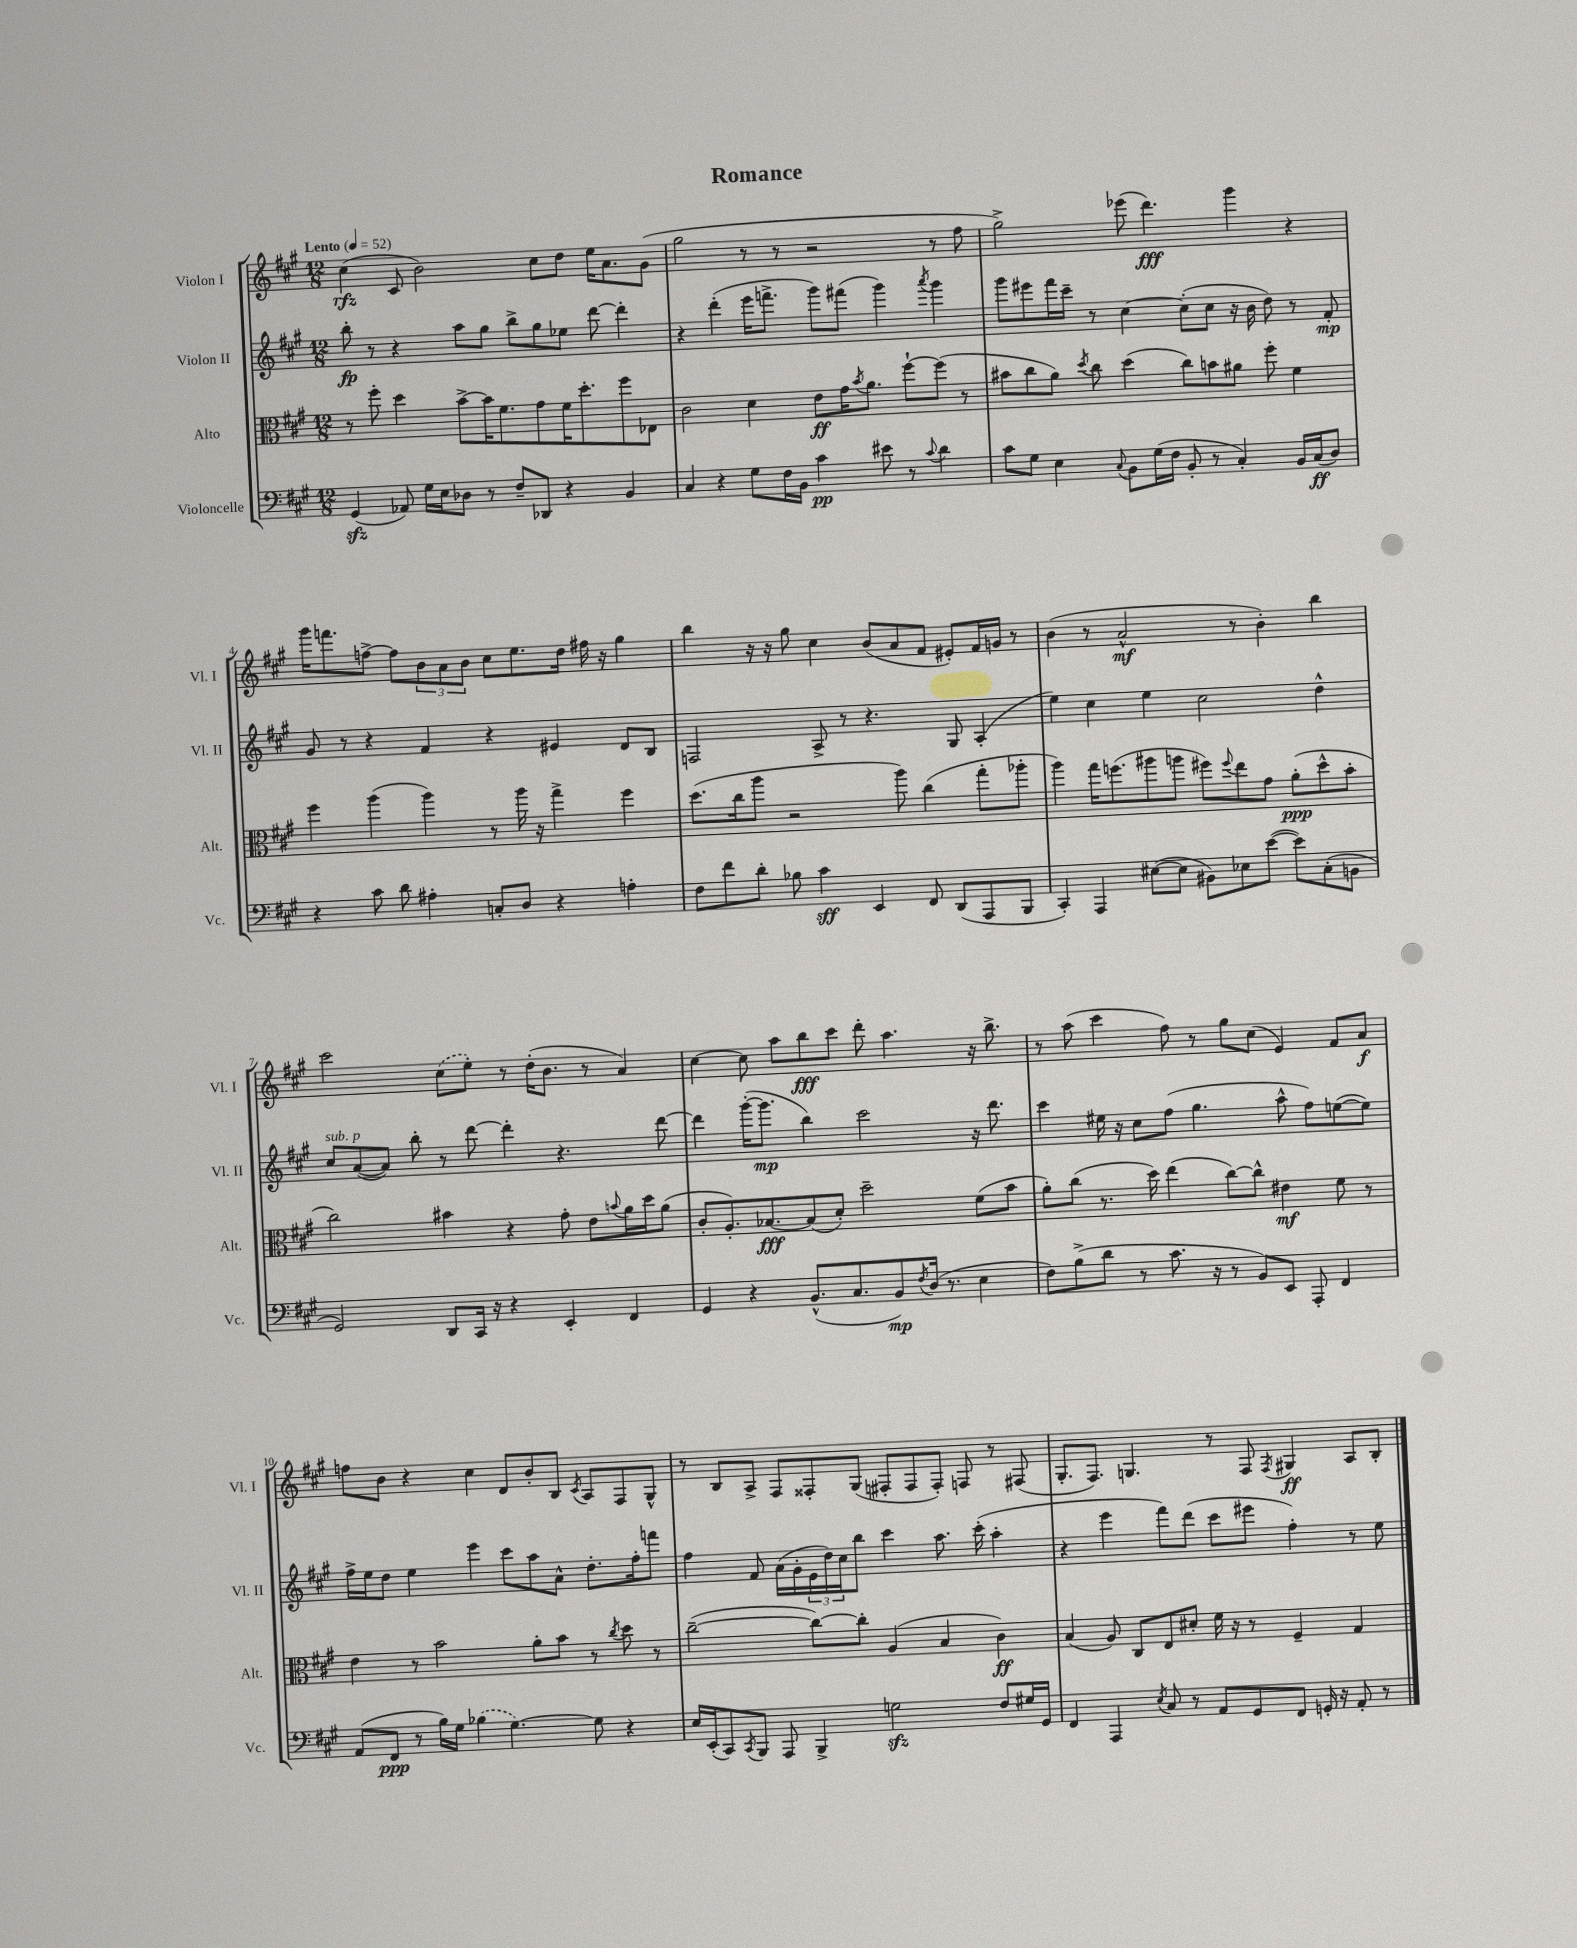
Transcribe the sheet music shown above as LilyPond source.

\header { title = "Romance" }
<<
\new StaffGroup <<
\new Staff = "s0" \with { instrumentName = "Violon I" shortInstrumentName = "Vl. I" } {
    \clef treble \key a \major \numericTimeSignature \time 12/8 \tempo "Lento" 4 = 52
    cis''4\rfz( cis'8 b'2) cis''8 d''8 e''16 a'8. gis'8( |
    gis''2 r8 r8 r2 r8 fis''8 |
    gis''2->) ees'''8( d'''4.\fff) gis'''4 r4 |
    gis'''16 f'''8. f''8~-> f''8 \tuplet 3/2 { b'8 a'8 b'8 } cis''8 e''8. d''16 fis''16 r16 gis''4 |
    b''4 r16 r16 gis''8 cis''4 b'8( a'8 fis'8 eis'8-.) fis'16 g'16 r8 |
    b'4( r8 a'2-^\mf r8 b'4-.) b''4 |
    cis'''2 \once \slurDashed cis''8( e''8-.) r8 d''16-.( b'8. r8 a'4) |
    cis''4~ cis''8 a''8 b''8\fff cis'''8 d'''8-. a''4. r16 b''8.-> |
    r8 a''8( cis'''4 fis''8) r8 gis''8 cis''8( e'4) fis'8 a'8\f |
    f''8 b'8 r4 cis''4 d'8 b'8-. b8 \acciaccatura { cis'8 } a8 fis8 gis8-^ |
    r8 b8 a8-> fis8 fisis8-. gis8( fis8-. fis8 fis8-.) f8 r8 fis8( |
    gis8.-. fis8.) g4. r8 fis8 \acciaccatura { fis8 } gis4\ff a8 b8-. \bar "|." |
}
\new Staff = "s1" \with { instrumentName = "Violon II" shortInstrumentName = "Vl. II" } {
    \clef treble \key a \major \numericTimeSignature \time 12/8
    b''8-.\fp r8 r4 a''8 gis''8 b''8-> gis''8 ees''8 d'''8~ d'''4-. |
    r4 d'''4-.( e'''16 f'''8.-> gis'''8) fis'''8( gis'''4) \acciaccatura { a'''8 } gis'''4 |
    gis'''8 eis'''8 fis'''16 cis'''16-- r8 cis''4~ cis''8-.( cis''8 r16 b'16 d''8) r8 fis'8-.\mp |
    gis'8 r8 r4 fis'4 r4 eis'4 d'8 b8 |
    f2 a8-> r8 r4. gis8 a4-.( |
    e''4) cis''4 e''4 cis''2 d''4-^ |
    cis''8^\markup { \italic "sub. p" } a'8~( a'8) b''8-. r8 d'''8~ d'''4-. r4. d'''8~ |
    d'''4 gis'''16~-.( gis'''8.\mp b''4) cis'''2 r16 d'''8. |
    cis'''4 eis''16 r16 cis''8 fis''8( gis''4. a''8-^ fis''8) e''8~( e''8) |
    fis''16-> e''16 d''8 e''4 e'''4 cis'''8 a''8 a'8-^ d''8.-. fis''16-. f'''8 |
    fis''4 fis'8 a'16( gis'16-. \tuplet 3/2 { e'16 d''16) cis''16 } b''8 cis'''4 a''8. cis'''16-.( a''4-. |
    r4 e'''4 fis'''8) d'''8( cis'''8 eis'''8 fis''4-.) r8 e''8 \bar "|." |
}
\new Staff = "s2" \with { instrumentName = "Alto" shortInstrumentName = "Alt." } {
    \clef alto \key a \major \numericTimeSignature \time 12/8
    r8 fis''8-. d''4 b'8~-> b'16 fis'8. gis'8 fis'16 d''8.-. fis''8 ees8 |
    cis'2 d'4 e'8\ff gis'16 \acciaccatura { b'8 } a'8. fis''8~-! fis''8( r8 |
    bis'8 cis''8 a'8) \acciaccatura { d''8 } cis''8 d''4( cis''8) b'8 ais'8 fis''8-. fis'4 |
    fis''4 a''4( a''4) r8 a''16 r16 gis''4-> fis''4 |
    d''8.( cis''16 a''8 r2 a''8) cis''4( gis''8-. aes''8-. |
    a''4) gis''16 f''8.( ais''8 a''8 fis''8) \appoggiatura { fis''8 } e''8 gis'8 a'8-.\ppp( d''8-^ b'8-. |
    cis''2) bis'4 r4 gis'8-. e'8 \appoggiatura { b'8 } a'16 d''16 a'8( |
    cis'8-. a8.-.) bes8.~\fff bes8( d'8-.) d''2-- fis'8( b'8 |
    a'8-.) cis''8( r8. d''16) e''4( cis''8~) cis''8-^ eis'4\mf fis'8 r8 |
    e'4 r8 b'2 a'8-. b'8 r8 \acciaccatura { cis''8 } d''8 r8 |
    cis''2~--( cis''8~) cis''8-. a4( b4 cis'4\ff) |
    b4( a8) cis8 e8 dis'8-. fis'16 r16 r8 fis4-- gis4 \bar "|." |
}
\new Staff = "s3" \with { instrumentName = "Violoncelle" shortInstrumentName = "Vc." } {
    \clef bass \key a \major \numericTimeSignature \time 12/8
    gis,4\sfz( aes,8) gis16 e16 des8 r8 fis8-- des,8 r4 b,4 |
    cis4 r4 gis8 fis16 b,16 cis'4\pp eis'8 r8 \appoggiatura { cis'8 } d'4 |
    cis'8 gis8 e4 \appoggiatura { cis8 } b,8 gis16( fis16 b,8-. r8 cis4-.) b,16 cis16\ff( d8) |
    r4 cis'8 d'8 ais4-. c8-. d8 r4 a4-. |
    fis8 fis'8 d'8-. bes8 cis'4\sff e,4 fis,8 d,8( a,,8 b,,8 |
    cis,4-.) a,,4 eis8~( eis8 bis,8) ees8 e'8~( e'8) cis8-.( b,8 |
    gis,2) d,8 cis,16 r16 r4 e,4-. fis,4 |
    gis,4 r4 b,8.-^( cis8. b,8\mp) \acciaccatura { fis8 } d16( r8. e4 |
    fis8) b8->( d'8 r8 cis'8. r16 r8 b,8) e,8 a,,8-. fis,4 |
    a,8( fis,8\ppp r8 b16) gis16 \once \slurDashed bes4( gis4.~) gis8 r4 |
    e16 e,16-.( cis,8) \acciaccatura { cis,8 } b,,8 a,,8 b,,4-> g2\sfz fis8 gis16 gis,16 |
    fis,4 a,,4 \acciaccatura { e8 } cis8 r8 a,8 gis,8 fis,8 g,16-. r16 a,8-. r8 \bar "|." |
}
>>
>>
